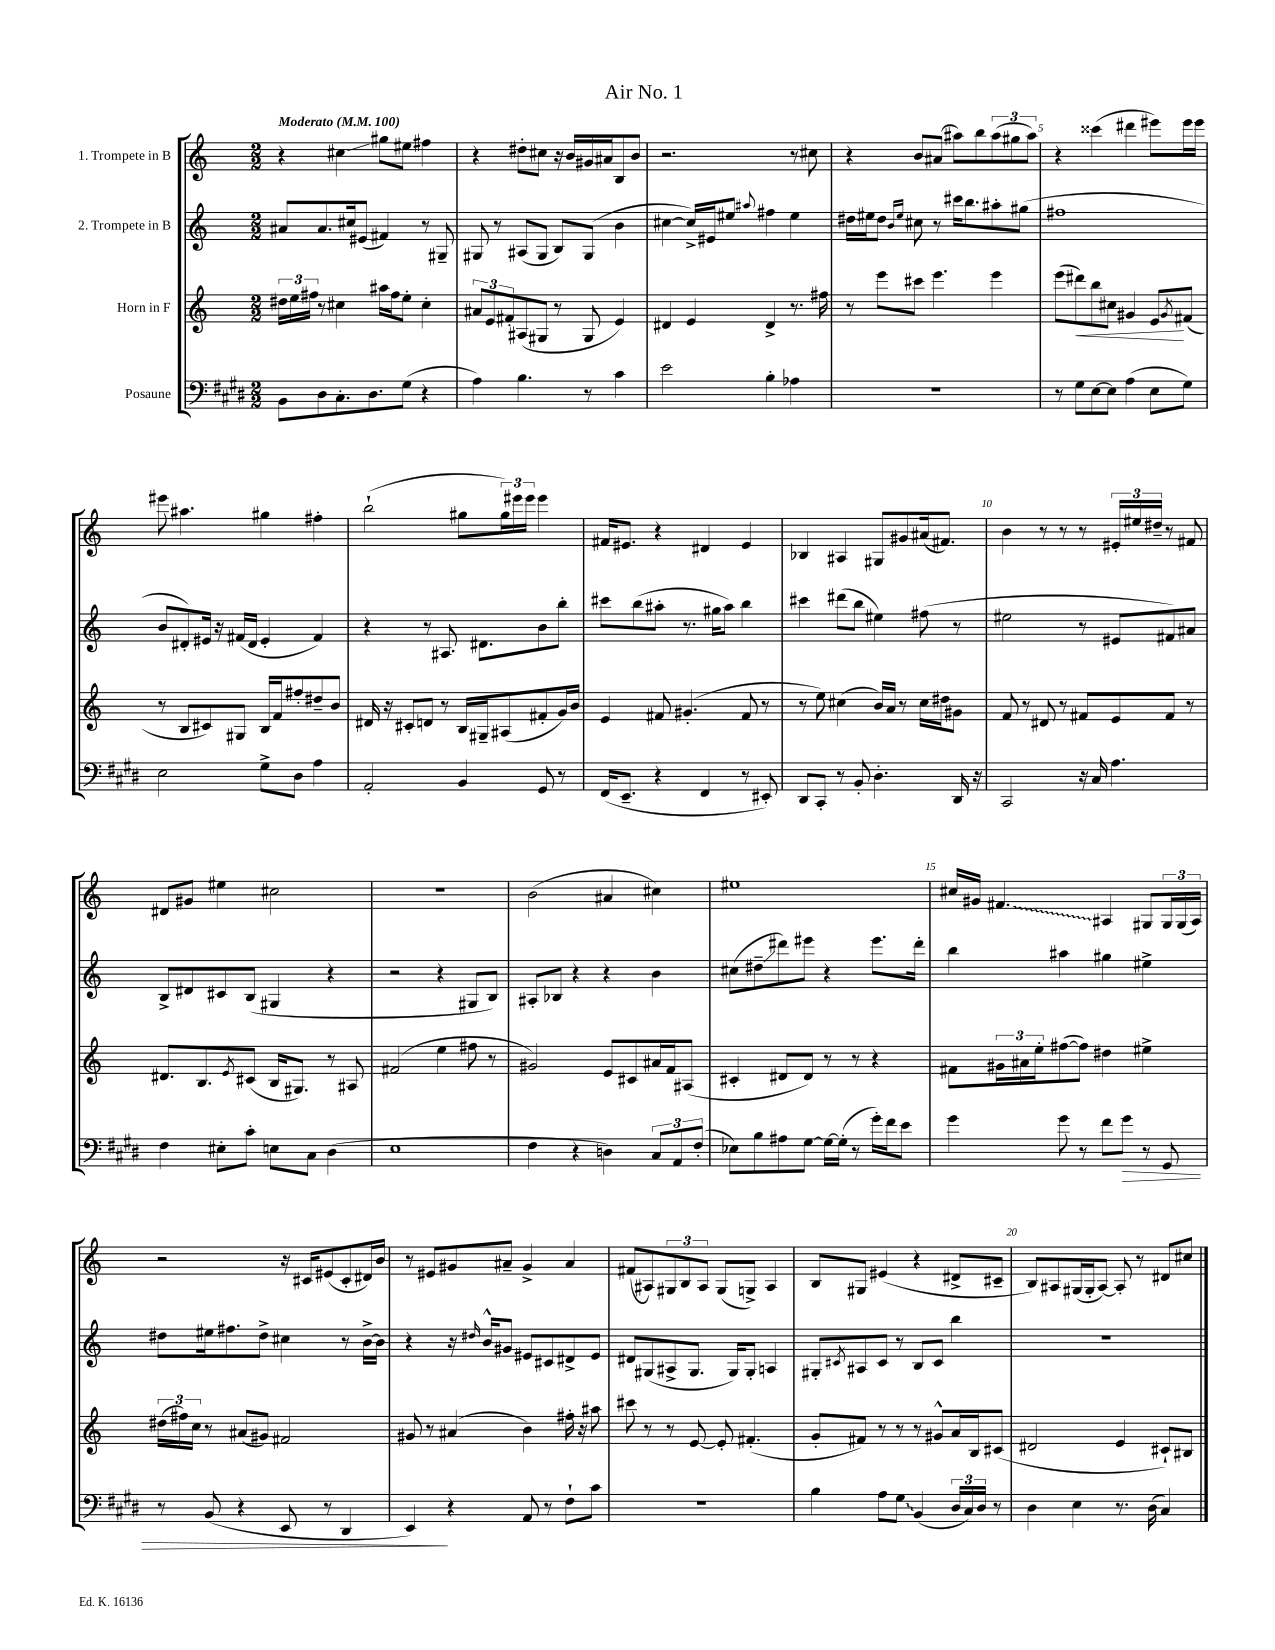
\header { title = "Air No. 1" }
<<
\new StaffGroup <<
\new Staff = "s0" \with { instrumentName = "1. Trompete in B" } {
    \clef treble \key c \major \numericTimeSignature \time 2/2 \tempo "Moderato" 4 = 100
    r4 cis''4\glissando gis''8 eis''8 fis''4 |
    r4 dis''8-. cis''8 r16 b'16 gis'16 ais'16 b8 b'8 |
    r2. r8 cis''8 |
    r4 b'8 ais'8( ais''8) b''8 \tuplet 3/2 { ais''8( gis''8 ais''8) } |
    r4 cisis'''4( dis'''4 eis'''8) eis'''16 eis'''16 |
    eis'''8 ais''4. gis''4 fis''4-. |
    b''2-!( gis''8 \tuplet 3/2 { gis''16) eis'''16 eis'''16 } eis'''4 |
    fis'16 eis'8. r4 dis'4 eis'4 |
    bes4 ais4 gis8 gis'8 ais'16( fis'8.) |
    b'4 r8 r8 r8 \tuplet 3/2 { eis'16-. eis''16 dis''16-- } r8 fis'8 |
    dis'8 gis'8 eis''4 cis''2 |
    r1 |
    b'2( ais'4 cis''4) |
    eis''1 |
    cis''16 gis'16 \once \override Glissando.style = #'zigzag fis'4.\glissando ais4 gis8 \tuplet 3/2 { gis16 gis16( ais16) } |
    r2 r16 cis'16 eis'8( cis'8-. dis'16) b'16 |
    r8 eis'8 gis'8 ais'8-- gis'4-> ais'4 |
    fis'8( ais8) \tuplet 3/2 { gis8 b8 ais8 } gis8( g8->) ais4 |
    b8 gis8 eis'4( r4 dis'8-> cis'8-- |
    b8) ais8 gis16( gis16-. ais8~) ais8-. r8 dis'8 cis''8 \bar "|." |
}
\new Staff = "s1" \with { instrumentName = "2. Trompete in B" } {
    \clef treble \key c \major \numericTimeSignature \time 2/2
    ais'8 ais'8. cis''16 eis'8( fis'4) r8 gis8-- |
    gis8 r8 ais8( gis8 b8) gis8( b'4 |
    cis''4~ cis''16->) eis'16 eis''8 \appoggiatura { ais''8 } fis''4 eis''4 |
    dis''16 eis''16 dis''8 \grace { b'16 eis''16 } cis''8 r8 cis'''16 b''8. ais''8-. gis''8( |
    fis''1 |
    b'8 dis'8-.) eis'16 r16 fis'16( dis'16 eis'4-. fis'4) |
    r4 r8 ais8. dis'8. b'8 b''8-. |
    cis'''8 b''8( ais''8-. r8. gis''16 ais''8) b''4 |
    cis'''4 dis'''8( b''8 eis''4) fis''8( r8 |
    eis''2 r8 eis'8 fis'8) ais'8 |
    b8-> dis'8 cis'8 b8( gis4 r4 |
    r2 r4 gis8 b8) |
    ais8-. bes8 r4 r4 b'4 |
    cis''8( dis''8--\glissando dis'''8) eis'''8 r4 eis'''8. dis'''16-. |
    b''4 ais''4 gis''4 eis''4-> |
    dis''8 eis''16 fis''8. dis''8-> cis''4 r8 b'16~-> b'16 |
    r4 r16 \grace { dis''16 } b'16-^ gis'8 eis'8 cis'8 dis'8-> eis'8 |
    dis'8 gis8( ais8-> gis8. gis16) gis8-. a4 |
    gis8-. \acciaccatura { cis'8 } ais8 cis'8 r8 b8 cis'8 b''4 |
    R1 \bar "|." |
}
\new Staff = "s2" \with { instrumentName = "Horn in F" } {
    \clef treble \key c \major \numericTimeSignature \time 2/2
    \tuplet 3/2 { dis''16 e''16 fis''16 } r8 cis''4 ais''16 fis''16 e''8-. cis''4-. |
    \tuplet 3/2 { ais'8 e'8 fis'8-. } ais8( gis8 r8 gis8 e'4) |
    dis'4 e'4 dis'4-> r8. fis''16 |
    r8 e'''8 cis'''8 e'''4. e'''4 |
    e'''8( dis'''8\<) b''8 cis''8 gis'4 e'8\! \acciaccatura { gis'8 } fis'8( |
    r8 b8 cis'8) gis8 b16 f'16 fis''8-. dis''8-- b'8 |
    dis'16 r16 cis'8-. d'8 r8 b16 gis16-- ais8( fis'8-. g'16) b'16 |
    e'4 fis'8 gis'4.-.( fis'8 r8 |
    r8 e''8) cis''4( b'16) a'16 r8 cis''16 dis''16 gis'8 |
    f'8 r8 dis'8 r8 fis'8 e'8 fis'8 r8 |
    dis'8. b8. \acciaccatura { e'8 } cis'8( b16 gis8.) r8 ais8 |
    fis'2( e''4 fis''8 r8 |
    gis'2) e'8 cis'8 ais'16 f'16 ais8( |
    cis'4-. dis'8 dis'8) r8 r8 r4 |
    fis'8 \tuplet 3/2 { gis'16 ais'16 e''16-. } fis''8~( fis''8) dis''4 eis''4-> |
    \tuplet 3/2 { dis''16( fis''16) c''16 } r8 ais'8( gis'8) fis'2 |
    gis'8 r8 ais'4( b'4) fis''16-. r16 ais''8 |
    cis'''8 r8 r8 e'8~ e'8-. fis'4.-.( |
    g'8-. fis'8) r8 r8 r8 gis'8-^ a'16 b16 cis'8( |
    dis'2 e'4 cis'8-!) bis8 \bar "|." |
}
\new Staff = "s3" \with { instrumentName = "Posaune" } {
    \clef bass \key e \major \numericTimeSignature \time 2/2
    b,8 dis8 cis8.-. dis8. gis8( r4 |
    a4) b4. r8 cis'4 |
    e'2 b4-. aes4 |
    R1 |
    r8 gis8 e8~ e8 a4( e8 gis8) |
    e2 gis8-> dis8 a4 |
    a,2-. b,4 gis,8 r8 |
    fis,16( e,8.-- r4 fis,4 r8 eis,8-.) |
    dis,8 cis,8-. r8 b,8-. dis4.-. dis,16 r16 |
    cis,2 r16 cis16 a4. |
    fis4 eis8-. cis'8-. e8 cis8 dis4( |
    e1 |
    fis4 r4 d4) \tuplet 3/2 { cis8 a,8 fis8-.( } |
    ees8) b8 ais8 gis8~ gis16~ gis16-.( r8 gis'16-.) fis'16 e'8 |
    gis'4 gis'8 r8 fis'8 gis'8\> r8 gis,8 |
    r8 b,8( r4 e,8 r8 dis,4 |
    e,4\!) r4 a,8 r8 fis8-! cis'8 |
    r1 |
    b4 a8 \once \override Glissando.style = #'zigzag gis8\glissando b,4( \tuplet 3/2 { dis16 cis16) dis16 } r8 |
    dis4 e4 r8. dis16( cis4) \bar "|." |
}
>>
>>
\layout { \context { \Score \override BarNumber.break-visibility = ##(#f #t #t) barNumberVisibility = #(every-nth-bar-number-visible 5) } }
